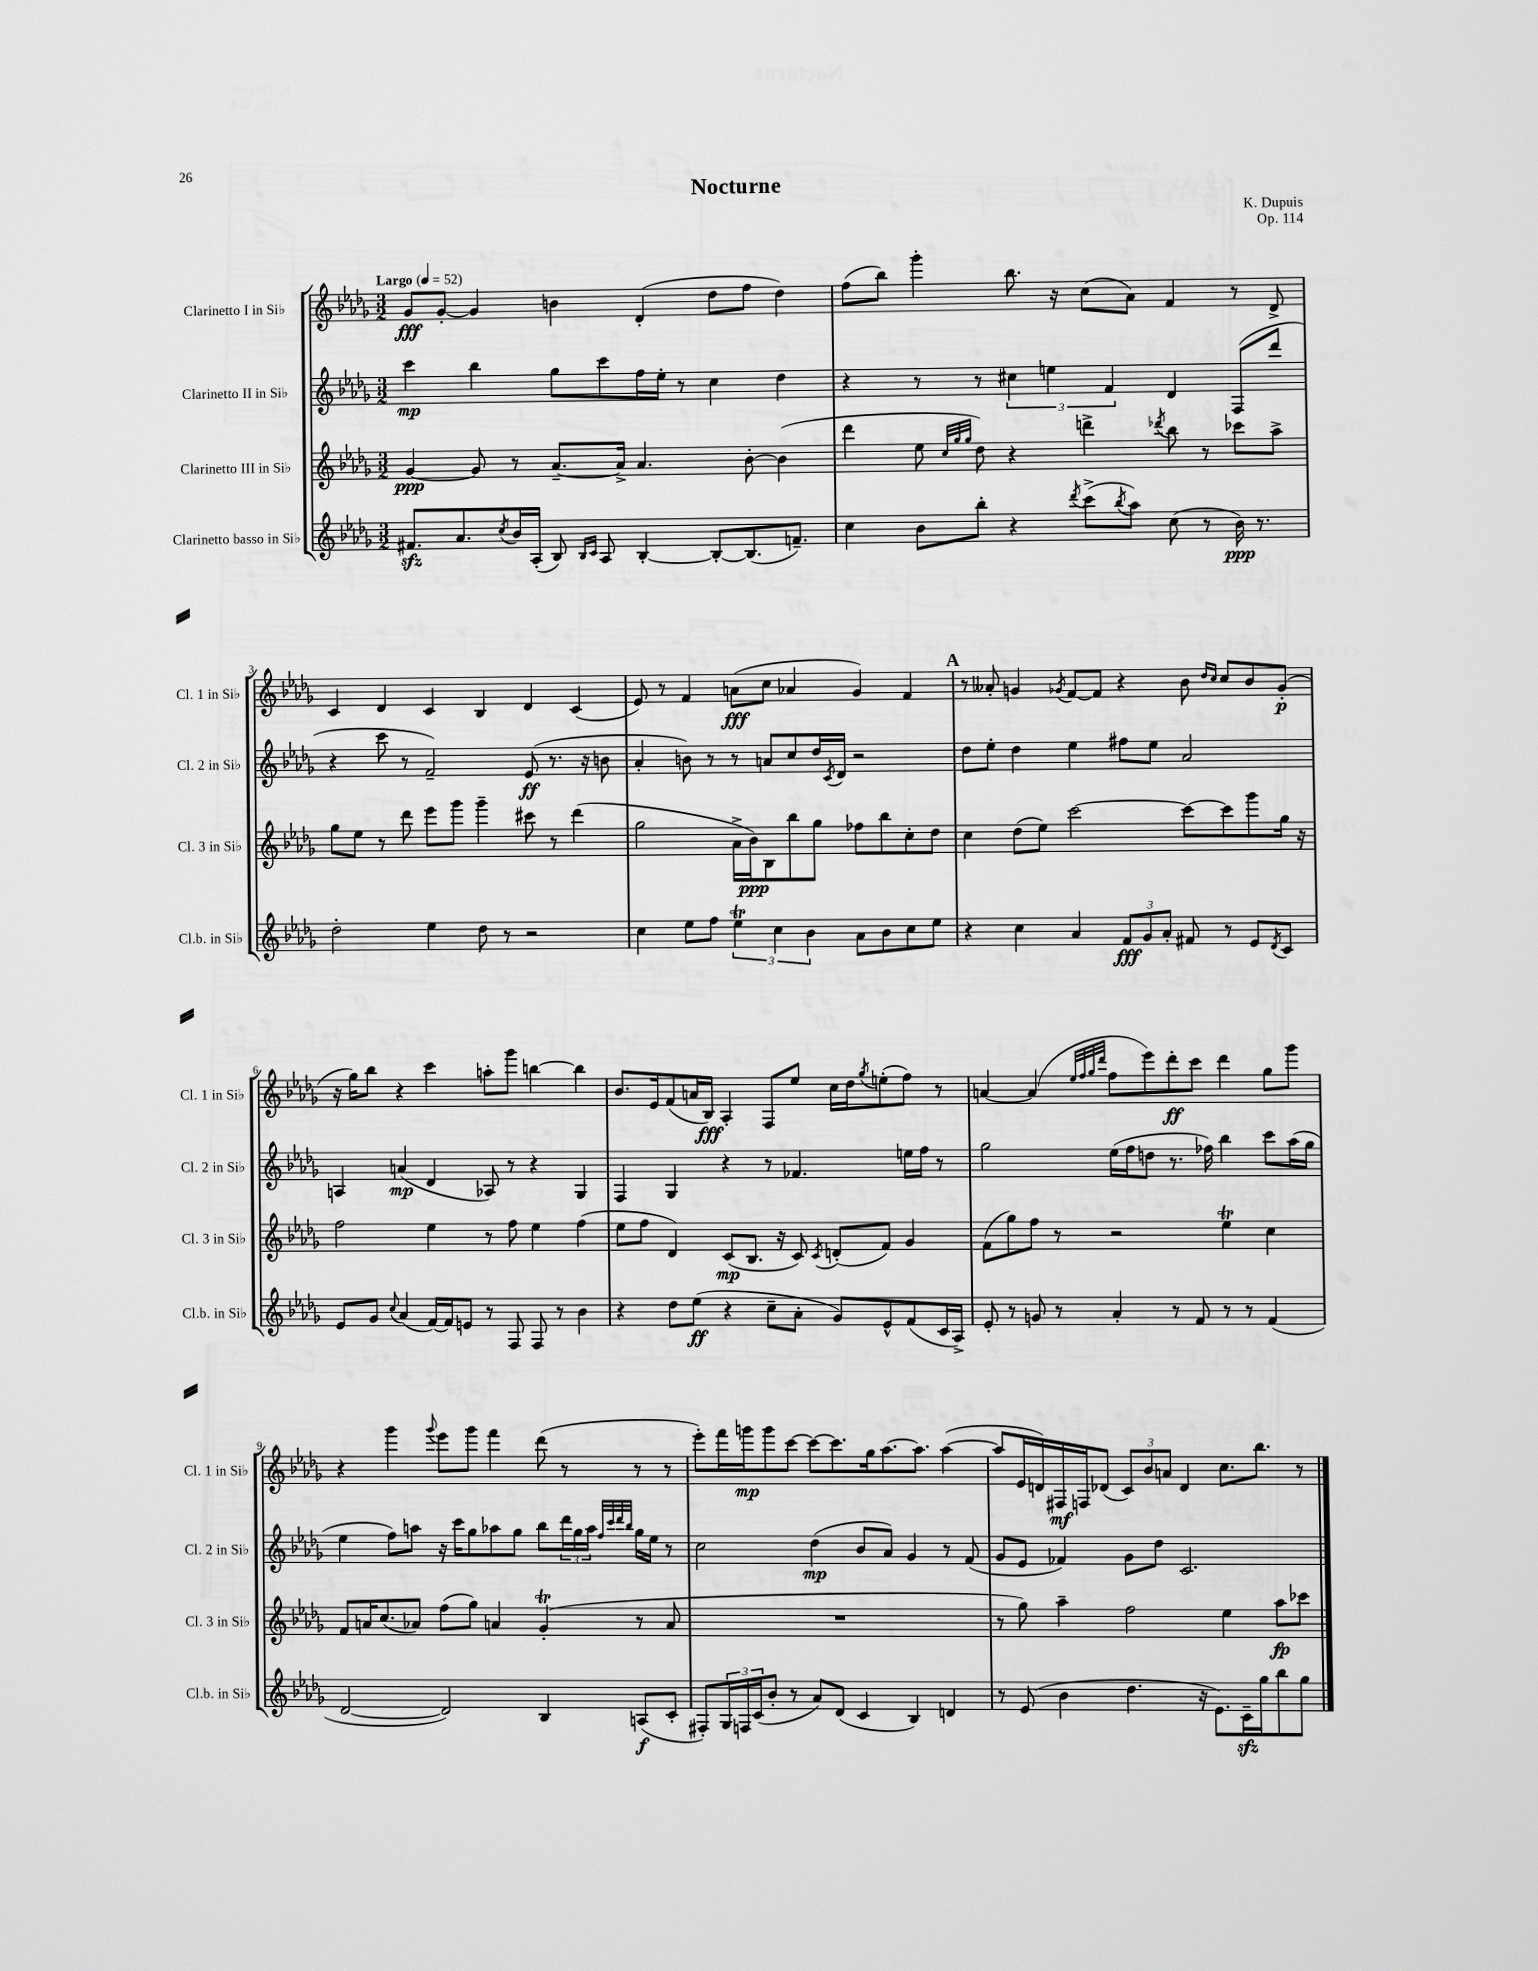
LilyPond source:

\header { title = "Nocturne" composer = "K. Dupuis" opus = "Op. 114" }
<<
\new StaffGroup <<
\new Staff = "s0" \with { instrumentName = "Clarinetto I in Sib" shortInstrumentName = "Cl. 1 in Sib" } {
    \clef treble \key des \major \numericTimeSignature \time 3/2 \tempo "Largo" 4 = 52
    ges'8\fff ges'8~-. ges'4 b'4 des'4-.( des''8 f''8 des''4) |
    f''8( bes''8) ges'''4-. bes''8. r16 c''8( aes'8) f'4 r8 des'8-> |
    c'4 des'4 c'4 bes4 des'4 c'4( |
    ees'8) r8 f'4 a'8\fff( c''8 aes'4 ges'4) f'4 |
    \mark \markup { \bold "A" } r8 aeses'8-. g'4 \acciaccatura { ges'8 } f'8~ f'8 r4 bes'8 \grace { des''16 c''16 } c''8 bes'8 ges'8-.\p( |
    r16 ges''16) bes''8 r4 c'''4 a''8-. ges'''8 b''4~ b''4 |
    bes'8. ees'16 f'8( a'16 bes16\fff) aes4-. f8 ees''8 c''16 des''16 \acciaccatura { ges''8 } e''8-.( f''8) r8 |
    a'4~ a'4( \grace { ees''32 f''32 ges''32 des'''32 } f''8 ees'''8) des'''8-.\ff c'''8 des'''4 ges''8 ges'''8 |
    r4 ges'''4 \appoggiatura { ges'''8 } ees'''8 ges'''8 f'''4 des'''8( r8 r8 r8 |
    ees'''8-.) f'''16 g'''16\mp g'''8 c'''8~ c'''8~ c'''8. ges''16 aes''8.~ aes''8. aes''4~( |
    aes''8 ees'16 d'16) fis16\mf f16 des'8( \tuplet 3/2 { c'8) bes'8 a'8 } des'4 c''8. bes''8. r8 \bar "|." |
}
\new Staff = "s1" \with { instrumentName = "Clarinetto II in Sib" shortInstrumentName = "Cl. 2 in Sib" } {
    \clef treble \key des \major \numericTimeSignature \time 3/2
    c'''4\mp bes''4 ges''8 c'''8 f''16 ees''16-. r8 c''4 des''4 |
    r4 r8 r8 \tuplet 3/2 { cis''4 e''4 f'4 } des'4 f8( des'''8 |
    r4 c'''8 r8 f'2--) ees'8\ff( r8. r16 b'8 |
    aes'4-. b'8) r8 r8 a'8 c''8 des''16 \acciaccatura { c'8 } des'16 r2 |
    \mark \markup { \bold "A" } des''8 ees''8-. des''4 ees''4 fis''8 ees''8 aes'2 |
    a4 a'4\mp( des'4 aes8) r8 r4 ges4 |
    f4 ges4 r4 r8 fes'4. e''16 f''16 r8 |
    ges''2 ees''16( f''16 d''8 r8. fes''16) bes''4 c'''8 aes''16( ges''16 |
    ees''4 f''8) a''8 r16 c'''16 ges''8 aes''8 ges''8 bes''8 \tuplet 3/2 { des'''16 ges''16 aes''16 } \grace { f''32 c'''32 des'''32 bes''32 } ges''16 ees''16 r8 |
    c''2 des''4\mp( bes'8 aes'8) ges'4 r8 f'8( |
    ges'8 ees'8 fes'4) ges'8 des''8 c'2. \bar "|." |
}
\new Staff = "s2" \with { instrumentName = "Clarinetto III in Sib" shortInstrumentName = "Cl. 3 in Sib" } {
    \clef treble \key des \major \numericTimeSignature \time 3/2
    ges'4~\ppp ges'8 r8 aes'8.~-- aes'16-> aes'4. bes'8~-. bes'4( |
    des'''4 ees''8 \grace { c''32 ges''32 ges''32 } des''8) r4 d'''4-> \acciaccatura { des'''8 } bes''8 r8 ces'''8 aes''8-> |
    ges''8 ees''8 r8 des'''8 ees'''8 ges'''8 ges'''4-- cis'''8 r8 des'''4( |
    ges''2 aes'16-> bes'16\ppp) bes8 bes''8 ges''8 fes''8 bes''8 c''8-. des''8 |
    \mark \markup { \bold "A" } c''4 des''8( ees''8) c'''2~ c'''8~ c'''8 ges'''8 ges''16 r16 |
    f''2 ees''4 r8 f''8 ees''4 f''4( |
    ees''8 f''8 des'4) c'8\mp( bes8. r16 c'8) \acciaccatura { c'8 } d'8-.( f'8) ges'4 |
    f'8( ges''8) f''8 r8 r2 ees''4\trill c''4 |
    f'8 a'16 c''8.( aes'8) f''8( ges''8) a'4 ges'4-.\trill( r8 a'8 |
    R1. |
    r8 ges''8) aes''4-- f''2 ees''4 aes''8\fp ces'''8 \bar "|." |
}
\new Staff = "s3" \with { instrumentName = "Clarinetto basso in Sib" shortInstrumentName = "Cl.b. in Sib" } {
    \clef treble \key des \major \numericTimeSignature \time 3/2
    fis'8.\sfz aes'8. \acciaccatura { c''8 } bes'16 aes16-.( bes8) \grace { bes16 c'16 } aes8 bes4~-. bes8~-. bes8.( f'8.--) |
    c''4 bes'8 bes''8-. r4 \acciaccatura { des'''8 } c'''8->( \acciaccatura { bes''8 } aes''8) c''8( r8 bes'16\ppp) r8. |
    des''2-. ees''4 des''8 r8 r2 |
    c''4 ees''8 f''8 \tuplet 3/2 { ees''4\trill c''4 bes'4 } aes'8 bes'8 c''8 ees''8 |
    \mark \markup { \bold "A" } r4 c''4 aes'4 \tuplet 3/2 { f'8\fff ges'8 aes'8-. } fis'8 r8 ees'8 \acciaccatura { des'8 } c'8 |
    ees'8 ges'8 \appoggiatura { c''8 } aes'4( f'16~) f'16 e'8 r8 f8 f8 r8 bes'4 |
    r4 des''8 ees''8\ff( r4 c''8-- aes'8-. ges'8) ees'8-^ f'8( c'16 aes16->) |
    ees'8-. r8 g'8 r8 aes'4-. r8 f'8 r8 r8 f'4( |
    des'2~ des'2) bes4 a8\f( c'8-. |
    fis8-.) \tuplet 3/2 { ges16 f16 c'16( } bes'8-. r8 aes'8) des'8( c'4 bes4) d'4 |
    r8 ees'8( bes'4 des''4. r16 ees'8.) c'16--\sfz ges''16 bes''8 ges''8 \bar "|." |
}
>>
>>
